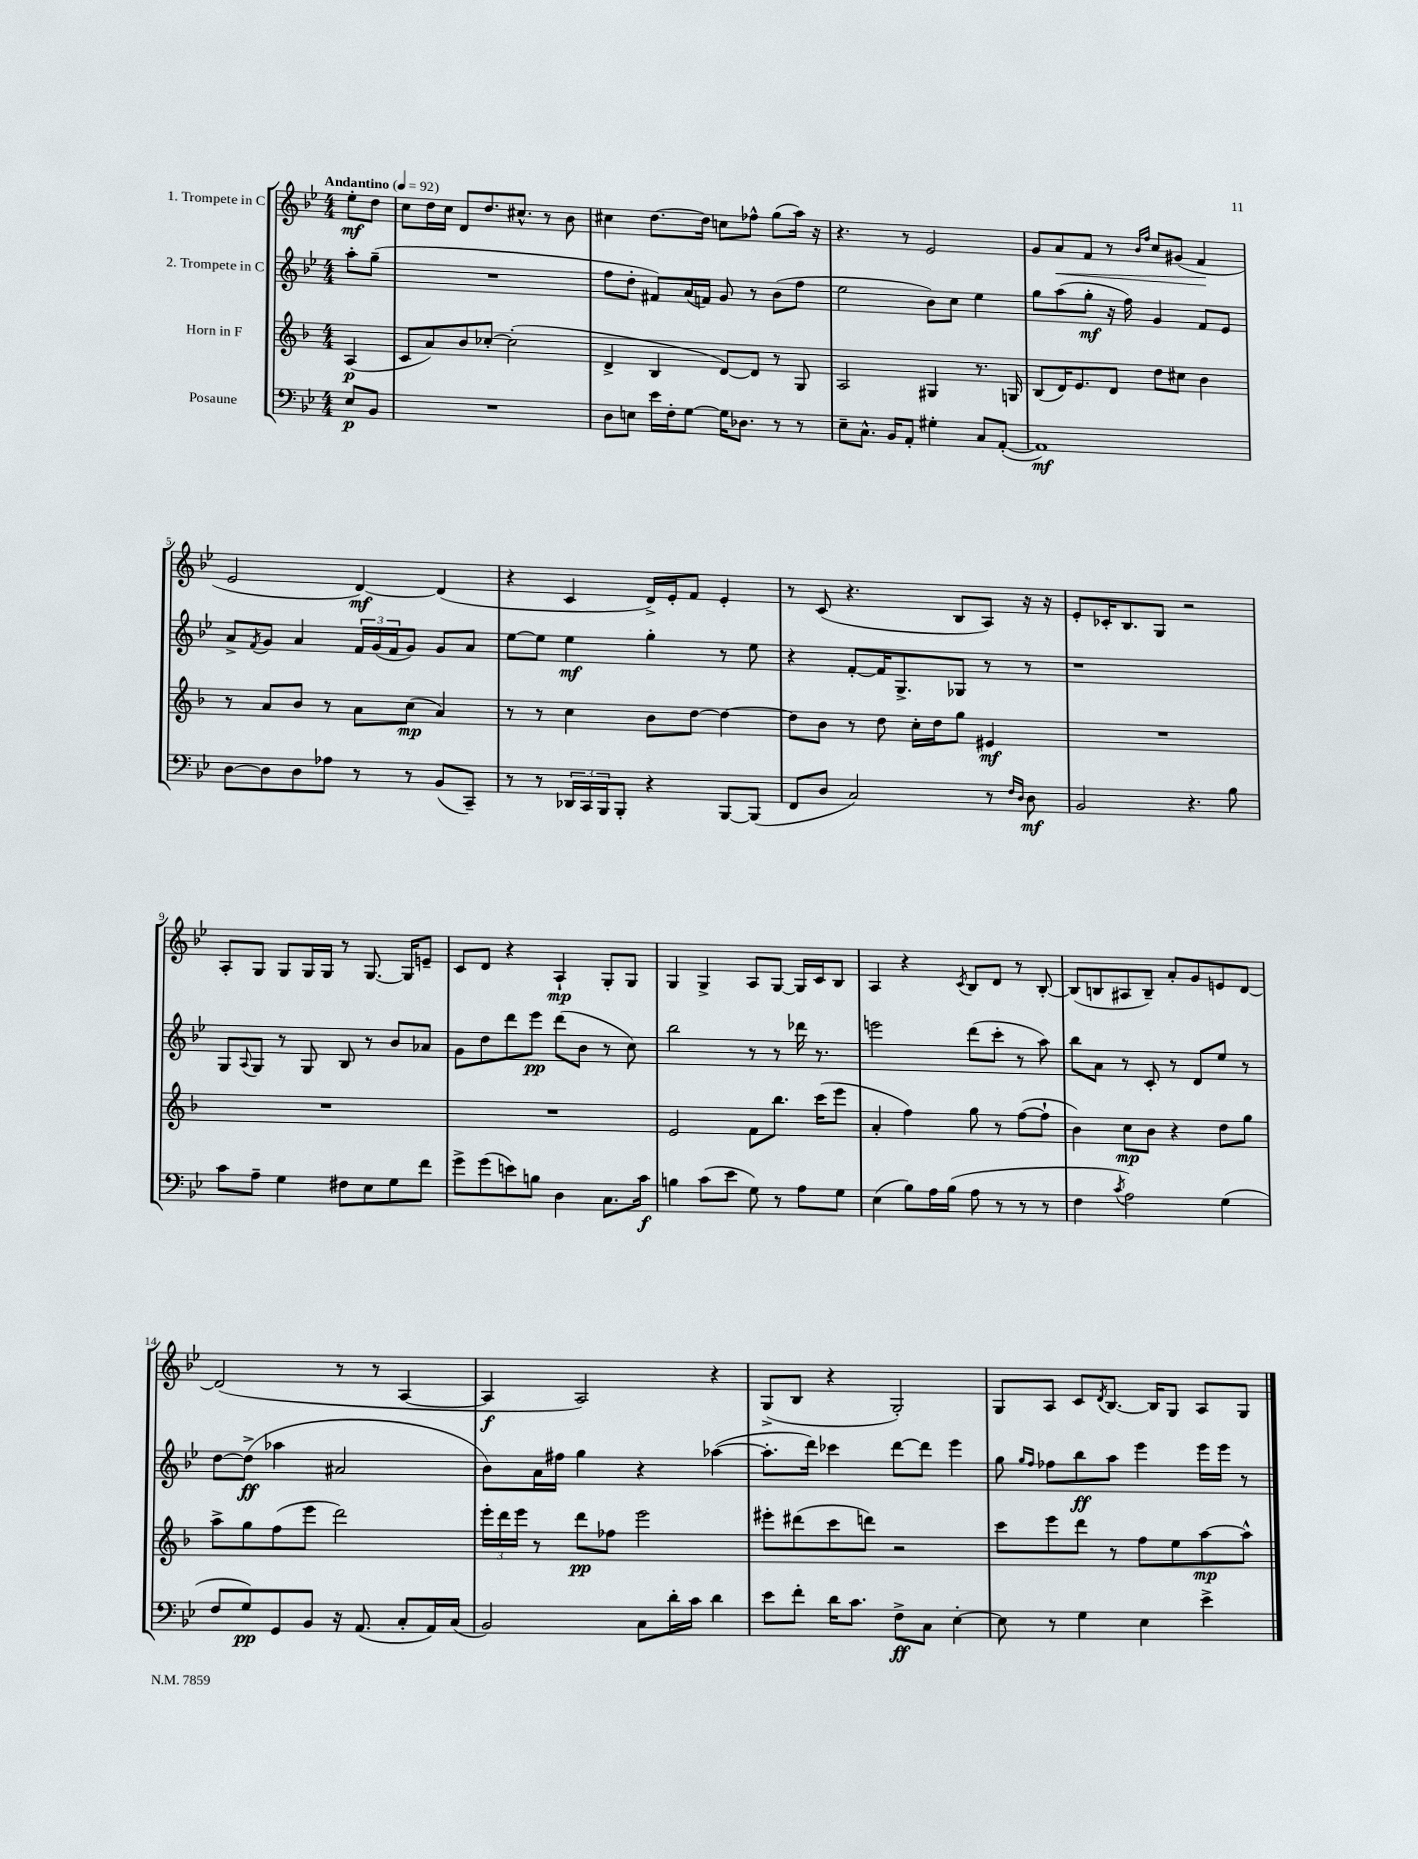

**kern	**kern	**kern	**kern
*staff4	*staff3	*staff2	*staff1
*clefF4	*clefG2	*clefG2	*clefG2
*k[b-e-]	*k[b-]	*k[b-e-]	*k[b-e-]
*M4/4	*M4/4	*M4/4	*M4/4
*MM92	*MM92	*MM92	*MM92
8E-	(4A	8aa'	8ee-'
8BB-	.	(8gg~	8dd
=	=	=	=
1r	8c	1r	8cc
.	8a)	.	16dd
.	.	.	16cc
.	8b-	.	8d
.	[8cc-'	.	8.dd
.	(2cc-']	.	.
.	.	.	8.cc#^^
.	.	.	8r
.	.	.	8b-
=	=	=	=
8D	4d^	8ff	4cc#
8E	.	8dd'	.
16e-	4B-	8f#)	[8.dd
16F'	.	.	.
[8G	.	(16a	.
.	.	16f)	16dd]
16G]	[8d)	8g	8cc
8.D-	.	.	.
.	8d]	8r	8ff-^^
8r	8r	(8b-	(8gg
8r	8G	8ff	16aa)
.	.	.	16r
=	=	=	=
8E-~	2A	2ee-	4.r
8.C^^	.	.	.
16BB-	.	.	.
8AA'	.	.	8r
4G#'	4G#	8b-)	2e-
.	.	8cc	.
8C	8.r	4ee-	.
([8AA'	.	.	.
.	16G	.	.
=	=	=	=
1AA])	(8B-	8gg	8g
.	16d)	(8aa	8a
.	8.e	.	.
.	.	8gg'	8f
.	8d	16r	8r
.	.	16ff)	.
.	.	.	16qqb-
.	.	.	16qqff
.	8dd	4g	8cc
.	8cc#	.	(8g#
.	4b-	8f	4f
.	.	8e-	.
=	=	=	=
[8D	8r	8a^	2e-
.	.	8qf	.
8D]	8a	8g	.
8D	8b-	4a	.
8A-	8r	.	.
8r	8a	24f	[4d)
.	.	(24g	.
.	.	24f	.
8r	(8cc	8g)	.
(8BB-	4a)	8g	(4d]
8CC~)	.	8a	.
=	=	=	=
8r	8r	[8ee-	4r
8r	8r	8ee-]	.
24DD-	4cc	4ee-	4c
24CC	.	.	.
24BBB-	.	.	.
8BBB-'	.	.	.
4r	8b-	4gg'	16d^)
.	.	.	16e-'
.	[8dd	.	8f
[8BBB-	4dd_	8r	4e-'
(8BBB-]	.	8ee-	.
=	=	=	=
8FF	8dd]	4r	8r
8D	8b-	.	(8c
2C)	8r	[8f'	4.r
.	8dd	16f]	.
.	.	8.G^	.
.	16cc'	.	.
.	16dd	.	.
.	8gg	8G-	8B-
8r	4e#	8r	8A)
16qqF	.	.	.
16qqD	.	.	.
8D	.	8r	16r
.	.	.	16r
=	=	=	=
2BB-	1r	1r	8e-'
.	.	.	16c-'
.	.	.	8.B-
.	.	.	8G
4.r	.	.	2r
8B-	.	.	.
=	=	=	=
8c	1r	8G	8A'
.	.	8qqA	.
8A~	.	8G	8G
4G	.	8r	8G
.	.	8G	16G
.	.	.	16G
8F#	.	8B-	8r
8E-	.	8r	[8.G
8G	.	8b-	.
.	.	.	16G]
8f	.	8a-	8e~
=	=	=	=
8g^	1r	8g	8c
(8g	.	8dd	8d
8e)	.	8ddd	4r
8B	.	8eee-	.
4D	.	(8ddd	4A`
.	.	8b-	.
8.C	.	8r	8G'
.	.	8cc)	8G
16c	.	.	.
=	=	=	=
4B	2e	2bb-	4G
(8c	.	.	4G^
8e-	.	.	.
8G)	8f	8r	8A
8r	8.bb-	8r	[8G
8A	.	16ddd-	16G]
.	(16ccc	8.r	16c
8G	8eee	.	8B-
=	=	=	=
(4E-	4a'	2eee	4A
8B-)	4ff)	.	4r
16A	.	.	.
(16B-	.	.	.
.	.	.	8qc
8A	8gg	(8ddd	8B-
8r	8r	8ccc'	8d
8r	([8ff	8r	8r
8r	8ff`]	8aa)	[8B-'
=	=	=	=
4F	4b-)	8bb-	(8B-]
.	.	8a	8B
8qc	.	.	.
2A)	8cc	8r	8A#
.	8b-	8c'	8B~)
.	4r	8r	8a'
.	.	8d	8g
(4G	8dd	8ee-	8e
.	8gg	8r	[8d
=	=	=	=
8F	8aa^	[8dd	(2d]
8G)	8gg	(8dd^]	.
8GG	(8ff	4aa-	.
8BB-	8eee	.	.
16r	2ddd)	2a#	8r
(8.AA	.	.	.
.	.	.	8r
8C'	.	.	[4A
16AA)	.	.	.
(16C	.	.	.
=	=	=	=
2BB-)	24eee'	8b-)	4A]
.	24ddd	.	.
.	24eee	.	.
.	8r	16a	.
.	.	16ff#	.
.	8ddd	4gg	2A)
.	8ff-	.	.
8C	2eee	4r	.
16d'	.	.	.
16c	.	.	.
4d	.	([4aa-	4r
=	=	=	=
8e-	8eee#'	8.aa-']	(8G^
8f'	(8ddd#	.	8B-
.	.	16ddd)	.
16d	8ccc	4ccc-	4r
8.c	.	.	.
.	8ddd)	.	.
8F^	2r	[8ddd	2G')
8C	.	8ddd]	.
[4E-'	.	4eee-	.
=	=	=	=
8E-]	8ccc	8gg	8G
.	.	16qqgg	.
.	.	16qqff	.
8r	8eee	8ff-	8A
4G	8ddd	8bb-	8c
.	.	.	8qd
.	8r	8aa	[8.B-
4E-	8ff	4eee-	.
.	.	.	16B-]
.	8ee	.	8G
4e-^	[8aa	16eee-	8A
.	.	16eee-	.
.	8aa^^]	8r	8G
==	==	==	==
*-	*-	*-	*-
